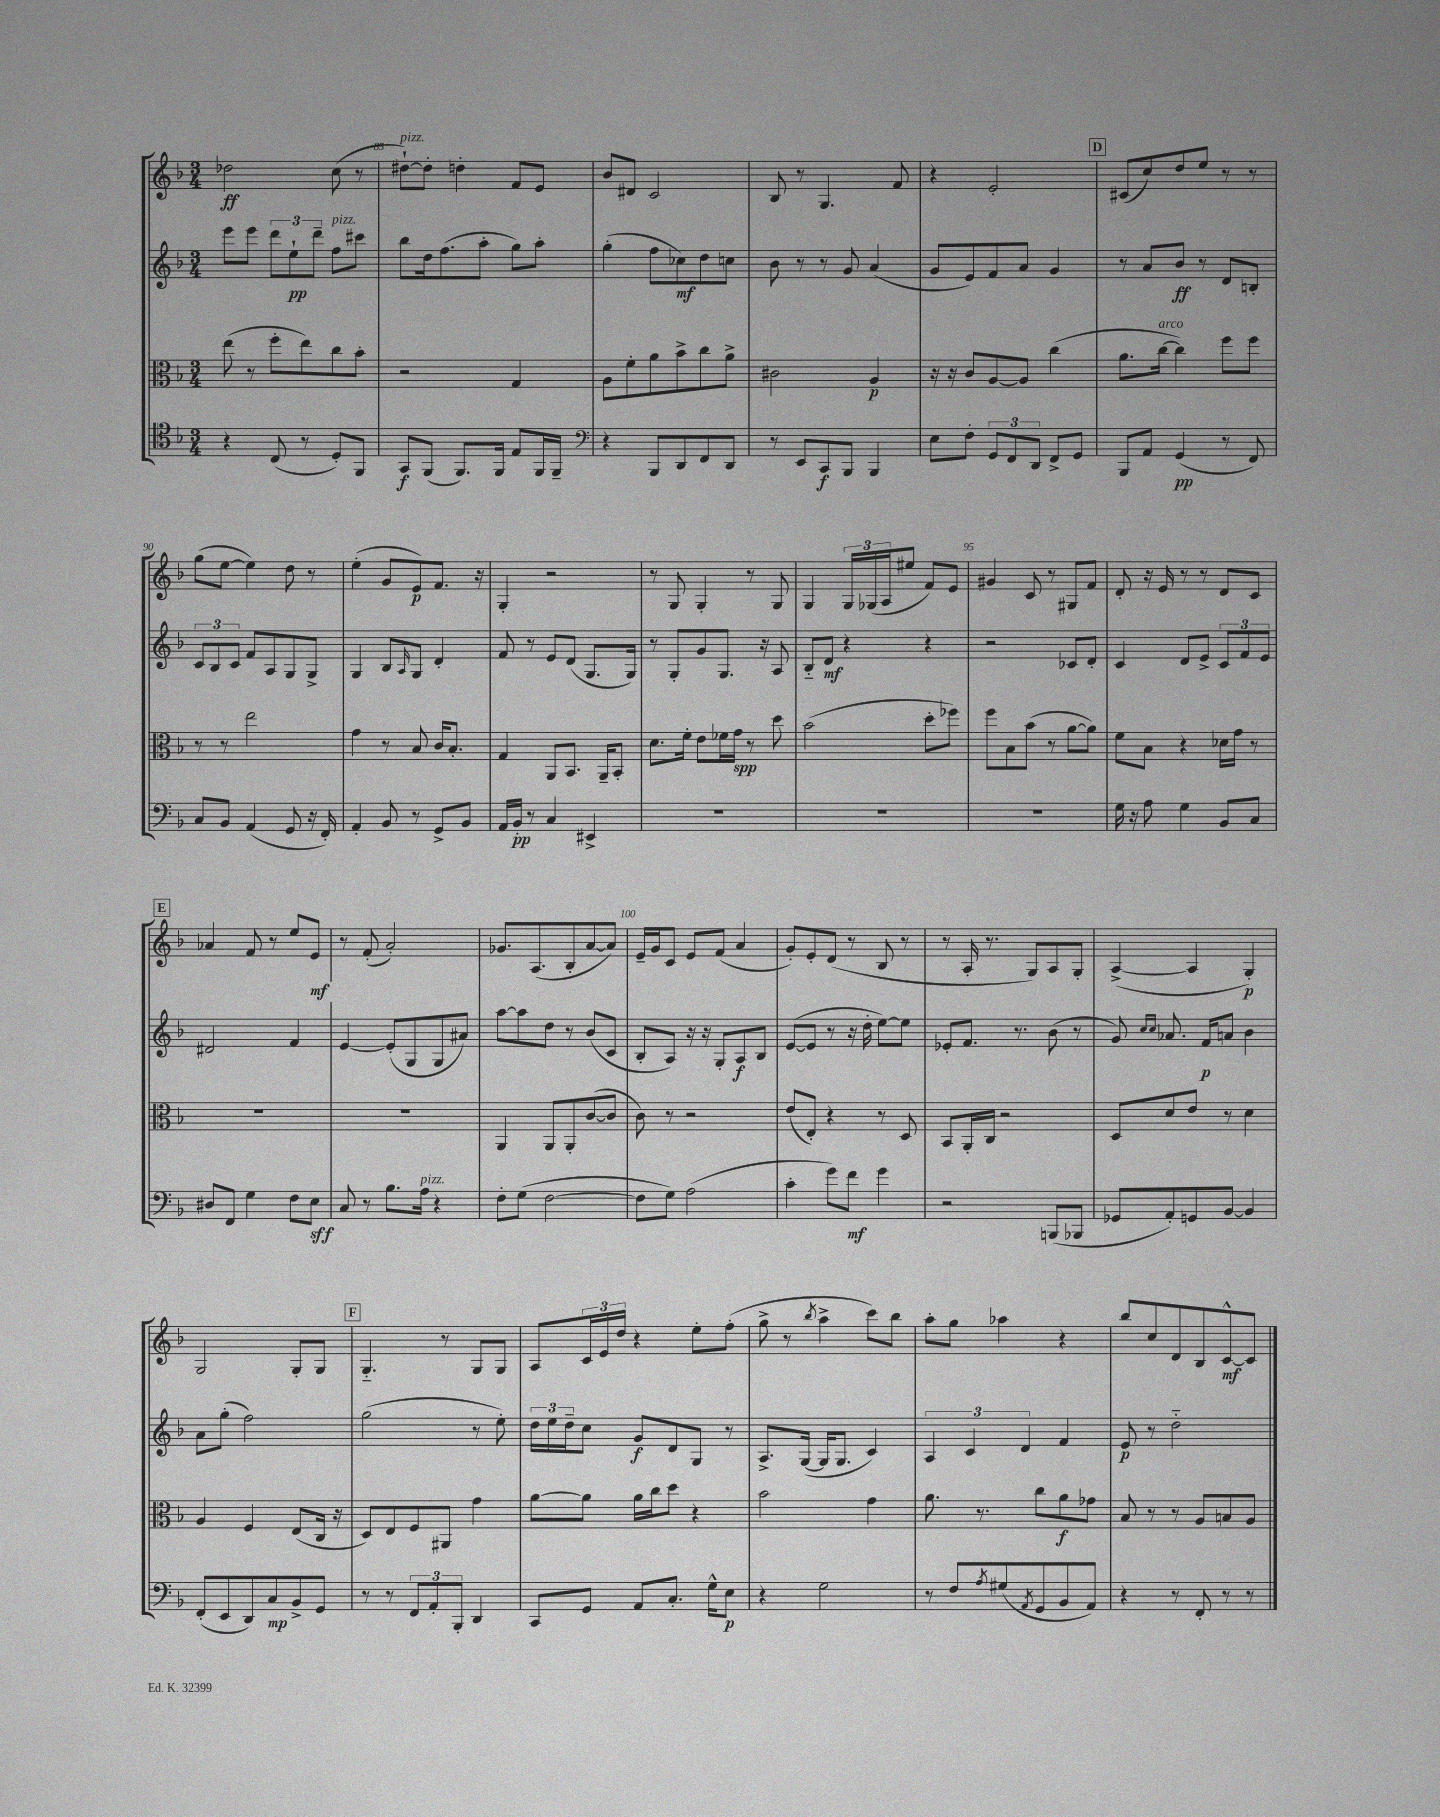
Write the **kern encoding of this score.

**kern	**dynam	**kern	**dynam	**kern	**dynam	**kern	**dynam
*part4	*part4	*part3	*part3	*part2	*part2	*part1	*part1
*staff4	*staff4	*staff3	*staff3	*staff2	*staff2	*staff1	*staff1
*clefC4	*	*clefC3	*	*clefG2	*	*clefG2	*
*k[b-]	*	*k[b-]	*	*k[b-]	*	*k[b-]	*
*M3/4	*	*M3/4	*	*M3/4	*	*M3/4	*
=84	=84	=84	=84	=84	=84	=84	=84
4r	.	(8ee\	.	8eee\L	.	2dd-X\	ff
.	.	8r	.	8eee\J	.	.	.
(8C/	.	8ff'\L	.	12ddd\L	.	.	.
.	.	.	.	12ee`\	pp	.	.
8r	.	8ee\)	.	.	.	.	.
.	.	.	.	12ddd~\J	.	.	.
!	!	!	!	!LO:TX:a:i:t=pizz.	!	!	!
8D'/L)	.	8cc\	.	8ff\L	.	(8cc\	.
8FF/J	.	8b-'\J	.	8ccc#X\J	.	8r	.
=85	=85	=85	=85	=85	=85	=85	=85
!	!	!	!	!	!	!LO:TX:a:i:t=pizz.	!
8GG/L	f	2r	.	8bb-\L	.	[8dd#X`\L)	.
(8FF/J	.	.	.	16dd\k	.	8dd#'\J]	.
.	.	.	.	(8.ff\	.	.	.
8.FF/L)	.	.	.	.	.	4ddn'\	.
.	.	.	.	8aa'\J	.	.	.
16FF/Jk	.	.	.	.	.	.	.
8E/L	.	4G/	.	8gg\L)	.	8f/L	.
16FF/L	.	.	.	8aa'\J	.	8e/J	.
16FF~/JJ	.	.	.	.	.	.	.
=86	=86	=86	=86	=86	=86	=86	=86
*clefF4	*	*	*	*	*	*	*
4r	.	8A\L	.	(4gg'\	.	8b-/L	.
.	.	8f'\	.	.	.	8d#X/J	.
8BBB-/L	.	8a\	.	8ff\L	.	2c/	.
8DD/	.	8b-^\	.	8cc-X\)	mf	.	.
8FF/	.	8cc\	.	8dd\	.	.	.
8DD/J	.	8a^\J	.	8ccn\J	.	.	.
=87	=87	=87	=87	=87	=87	=87	=87
8r	.	2c#X\	.	8b-\	.	8B-/	.
8EE/L	.	.	.	8r	.	8r	.
8CC/	f	.	.	8r	.	4.G/	.
8BBB-/J	.	.	.	8g/	.	.	.
4BBB-/	.	4A/	p	(4a/	.	.	.
.	.	.	.	.	.	8f/	.
=88	=88	=88	=88	=88	=88	=88	=88
8E\L	.	16r	.	8g/L	.	4r	.
.	.	16r	.	.	.	.	.
8F'\J	.	8c/L	.	8e/)	.	.	.
12GG/L	.	[8A/	.	8f/	.	2e'/	.
12FF/	.	.	.	.	.	.	.
.	.	8A/J]	.	8a/J	.	.	.
12DD/J	.	.	.	.	.	.	.
8FF^/L	.	(4cc\	.	4g/	.	.	.
8GG/J	.	.	.	.	.	.	.
!!LO:REH:place=s1:t=D
=89	=89	=89	=89	=89	=89	=89	=89
8BBB-/L	.	8.a\L	.	8r	.	(8c#X/L	.
8AA/J	.	.	.	8a/L	.	8cc/)	.
!	!	!LO:TX:a:i:t=arco	!	!	!	!	!
.	.	[16cc\Jk	.	.	.	.	.
(4GG/	pp	4cc\])	.	8b-/J	ff	8dd/	.
.	.	.	.	8r	.	8ee/J	.
8r	.	8ff\L	.	8d/L	.	8r	.
8FF/)	.	8ff\J	.	8Bn'/J	.	8r	.
!!LO:LB:g=z
=90	=90	=90	=90	=90	=90	=90	=90
8C/L	.	8r	.	12c/L	.	(8gg\L	.
.	.	.	.	12B-/	.	.	.
8BB-/J	.	8r	.	.	.	[8ee\J	.
.	.	.	.	12c/J	.	.	.
(4AA/	.	2ee\	.	8f/L	.	4ee\])	.
.	.	.	.	8A/	.	.	.
8GG/	.	.	.	8G/	.	8dd\	.
16r	.	.	.	8G^/J	.	8r	.
16FF'/)	.	.	.	.	.	.	.
=91	=91	=91	=91	=91	=91	=91	=91
4AA'/	.	4g\	.	4G/	.	(4ee'\	.
8BB-/	.	8r	.	8B-/L	.	8g/L	.
.	.	.	.	16qqA/	.	.	.
8r	.	8B-/	.	8G/J	.	8e/)	p
8GG^/L	.	16c/KL	.	4d'/	.	8.f/J	.
.	.	8.B-'/J	.	.	.	.	.
8BB-/J	.	.	.	.	.	.	.
.	.	.	.	.	.	16r	.
=92	=92	=92	=92	=92	=92	=92	=92
16AA/LL	.	4G/	.	8f/	.	4G'/	.
16BB-'/JJ	pp	.	.	.	.	.	.
8r	.	.	.	8r	.	.	.
4C/	.	8AA/L	.	8e/L	.	2r	.
.	.	8.BB-/J	.	(8d/J	.	.	.
4EE#X^/	.	.	.	8.G/L	.	.	.
.	.	16AA~/KL	.	.	.	.	.
.	.	8BB-'/J	.	.	.	.	.
.	.	.	.	16G/Jk)	.	.	.
=93	=93	=93	=93	=93	=93	=93	=93
2.r	.	8.d\L	.	8r	.	8r	.
.	.	.	.	8G'/L	.	8G/	.
.	.	16f'\Jk	.	.	.	.	.
.	.	8e\L	.	8g/	.	4G'/	.
.	.	16f-X\L	.	8.G/J	.	.	.
.	.	16g\JJ	spp	.	.	.	.
.	.	8r	.	.	.	8r	.
.	.	.	.	16r	.	.	.
.	.	8dd\	.	8A/	.	8G/	.
=94	=94	=94	=94	=94	=94	=94	=94
2.r	.	(2b-\	.	8B-/L	.	4G/	.
.	.	.	.	8d/J	mf	.	.
.	.	.	.	4r	.	24G/LL	.
.	.	.	.	.	.	(24G-X/	.
.	.	.	.	.	.	24A/J	.
.	.	.	.	.	.	8ee#X/J	.
.	.	8dd'\L	.	4r	.	8f/L)	.
.	.	8ff-X\J)	.	.	.	8e/J	.
=95	=95	=95	=95	=95	=95	=95	=95
2.r	.	8ff\L	.	2r	.	4g#X/	.
.	.	8B-\	.	.	.	.	.
.	.	(8b-\J	.	.	.	8c/	.
.	.	8r	.	.	.	8r	.
.	.	[8a\L	.	8c-X/L	.	8G#X/L	.
.	.	8a\J])	.	8d'/J	.	8f/J	.
=96	=96	=96	=96	=96	=96	=96	=96
16G\	.	8f\L	.	4c/	.	8d'/	.
16r	.	.	.	.	.	.	.
8A\	.	8B-\J	.	.	.	16r	.
.	.	.	.	.	.	16e/	.
4G\	.	4r	.	8d/L	.	8r	.
.	.	.	.	8e^/J	.	8r	.
8BB-/L	.	16d-X\LL	.	12c/L	.	8d/L	.
.	.	16g\JJ	.	.	.	.	.
.	.	.	.	12f/	.	.	.
8C/J	.	8r	.	.	.	8c/J	.
.	.	.	.	12e/J	.	.	.
!!LO:LB:g=z
!!LO:REH:place=s1:t=E
=97	=97	=97	=97	=97	=97	=97	=97
8D#X/L	.	2.r	.	2d#X/	.	4a-X/	.
8FF/J	.	.	.	.	.	.	.
4G\	.	.	.	.	.	8f/	.
.	.	.	.	.	.	8r	.
8F\L	.	.	.	4f/	.	8ee/L	.
8E\J	sff	.	.	.	.	8e/J	mf
=98	=98	=98	=98	=98	=98	=98	=98
8C/	.	2.r	.	[4e/	.	8r	.
8r	.	.	.	.	.	(8f'/	.
8.B-\L	.	.	.	(8e'/L]	.	2a'/)	.
.	.	.	.	8G/	.	.	.
!LO:TX:a:i:t=pizz.	!	!	!	!	!	!	!
16A\Jk	.	.	.	.	.	.	.
4r	.	.	.	8G/	.	.	.
.	.	.	.	8a#X/J)	.	.	.
=99	=99	=99	=99	=99	=99	=99	=99
8F'\L	.	4AA/	.	[8aa\L	.	8.g-X/L	.
(8G\J	.	.	.	8aa\]	.	.	.
.	.	.	.	.	.	(8.A/	.
[2F\	.	8AA/L	.	8dd\J	.	.	.
.	.	8AA'/	.	8r	.	8B-'/	.
.	.	([8c/	.	(8b-/L	.	[8a/	.
.	.	8c/J]	.	8c/J	.	8a/J])	.
=100	=100	=100	=100	=100	=100	=100	=100
8F\L]	.	8c\)	.	8B-'/L	.	16e~/LL	.
.	.	.	.	.	.	16g/J	.
8G\J)	.	8r	.	8A/J)	.	8c/J	.
(2A\	.	2r	.	16r	.	8e/L	.
.	.	.	.	16r	.	.	.
.	.	.	.	8G'/L	.	(8f/J	.
.	.	.	.	8A/	f	4a/	.
.	.	.	.	8B-/J	.	.	.
=101	=101	=101	=101	=101	=101	=101	=101
4c'\	.	(8e/L	.	([8e/L	.	8g'/L)	.
.	.	8E'/J)	.	8e/J]	.	8e'/	.
8g\L)	.	4r	.	8r	.	(8d/J	.
8f\J	mf	.	.	16r	.	8r	.
.	.	.	.	16dd'\	.	.	.
4g\	.	8r	.	[8ee\L)	.	8B-/	.
.	.	8D/	.	8ee\J]	.	8r	.
=102	=102	=102	=102	=102	=102	=102	=102
2r	.	8BB-/L	.	8e-X'/L	.	8r	.
.	.	16AA'/L	.	8.f/J	.	16A'/	.
.	.	16C/JJ	.	.	.	8.r	.
.	.	2r	.	.	.	.	.
.	.	.	.	8.r	.	.	.
.	.	.	.	.	.	8G/L)	.
(8BBBn/L	.	.	.	(8b-\	.	8A/	.
8BBB-X/J	.	.	.	8r	.	8G'/J	.
=103	=103	=103	=103	=103	=103	=103	=103
8GG-X/L	.	8D/L	.	8g/)	.	([4A^/	.
.	.	.	.	16qqcc/LL	.	.	.
.	.	.	.	16qqcc/JJ	.	.	.
8AA'/)	.	8d/	.	8.a-X/	.	.	.
8GGn/	.	8e/J	.	.	.	4A/]	.
.	.	.	.	16f/KL	p	.	.
[8BB-/J	.	8r	.	8an/J	.	.	.
4BB-/]	.	4d\	.	4b-\	.	4G'/)	p
!!LO:LB:g=z
=104	=104	=104	=104	=104	=104	=104	=104
(8FF'/L	.	4A/	.	8a\L	.	2G/	.
8EE/	.	.	.	(8gg'\J	.	.	.
8DD/)	.	4F/	.	2ff\)	.	.	.
8C/	mp	.	.	.	.	.	.
8BB-^/	.	(8E/L	.	.	.	8G'/L	.
8GG/J	.	16C/Jk	.	.	.	8G/J	.
.	.	16r	.	.	.	.	.
!!LO:REH:place=s1:t=F
=105	=105	=105	=105	=105	=105	=105	=105
8r	.	8D/L)	.	(2gg\	.	4.G/	.
8r	.	8E/	.	.	.	.	.
12FF/L	.	8F/	.	.	.	.	.
12AA'/	.	.	.	.	.	.	.
.	.	8AA#X/J	.	.	.	8r	.
12BBB-'/J	.	.	.	.	.	.	.
4DD/	.	4g\	.	8r	.	8G/L	.
.	.	.	.	8ee'\)	.	8G/J	.
=106	=106	=106	=106	=106	=106	=106	=106
8CC/L	.	[8a\L	.	24dd\LL	.	8A/L	.
.	.	.	.	24ee\	.	.	.
.	.	.	.	24dd~\J	.	.	.
8GG/J	.	8a\J]	.	8cc\J	.	24c/L	.
.	.	.	.	.	.	24e/	.
.	.	.	.	.	.	24dd/JJ	.
8AA/L	.	16a\LL	.	8g/L	f	4r	.
.	.	16cc\J	.	.	.	.	.
8.C'/J	.	8dd\J	.	8d/	.	.	.
.	.	4r	.	8G/J	.	8ee'\L	.
16G^^\KL	.	.	.	.	.	.	.
8E\J	p	.	.	8r	.	(8ff'\J	.
=107	=107	=107	=107	=107	=107	=107	=107
4r	.	2b-\	.	8.A^/L	.	8gg^\	.
.	.	.	.	.	.	8r	.
.	.	.	.	([16G/Jk	.	.	.
.	.	.	.	.	.	8qbb-/	.
2G\	.	.	.	16G/KL]	.	4aa^\	.
.	.	.	.	8.G/J	.	.	.
.	.	4g\	.	4c/)	.	8ccc\L)	.
.	.	.	.	.	.	8bb-\J	.
=108	=108	=108	=108	=108	=108	=108	=108
8r	.	8.a\	.	6A/	.	8aa'\L	.
8F/L	.	.	.	.	.	8gg\J	.
.	.	.	.	6c/	.	.	.
.	.	8.r	.	.	.	.	.
8qA/	.	.	.	.	.	.	.
(8G#X/	.	.	.	.	.	4aa-X\	.
.	.	.	.	6d/	.	.	.
8qAA/	.	.	.	.	.	.	.
8GG/	.	8cc\L	.	.	.	.	.
8BB-/	.	8a\	f	4f/	.	4r	.
8AA/J)	.	8g-X\J	.	.	.	.	.
=109	=109	=109	=109	=109	=109	=109	=109
4r	.	8B-/	.	8e/	p	8bb-/L	.
.	.	8r	.	8r	.	8cc/	.
8r	.	8r	.	2dd\	.	8d/	.
8FF'/	.	8A/L	.	.	.	8B-/	.
8r	.	8Bn/	.	.	.	[8c^^/	mf
8r	.	8A/J	.	.	.	8c/J]	.
==	==	==	==	==	==	==	==
*-	*-	*-	*-	*-	*-	*-	*-
